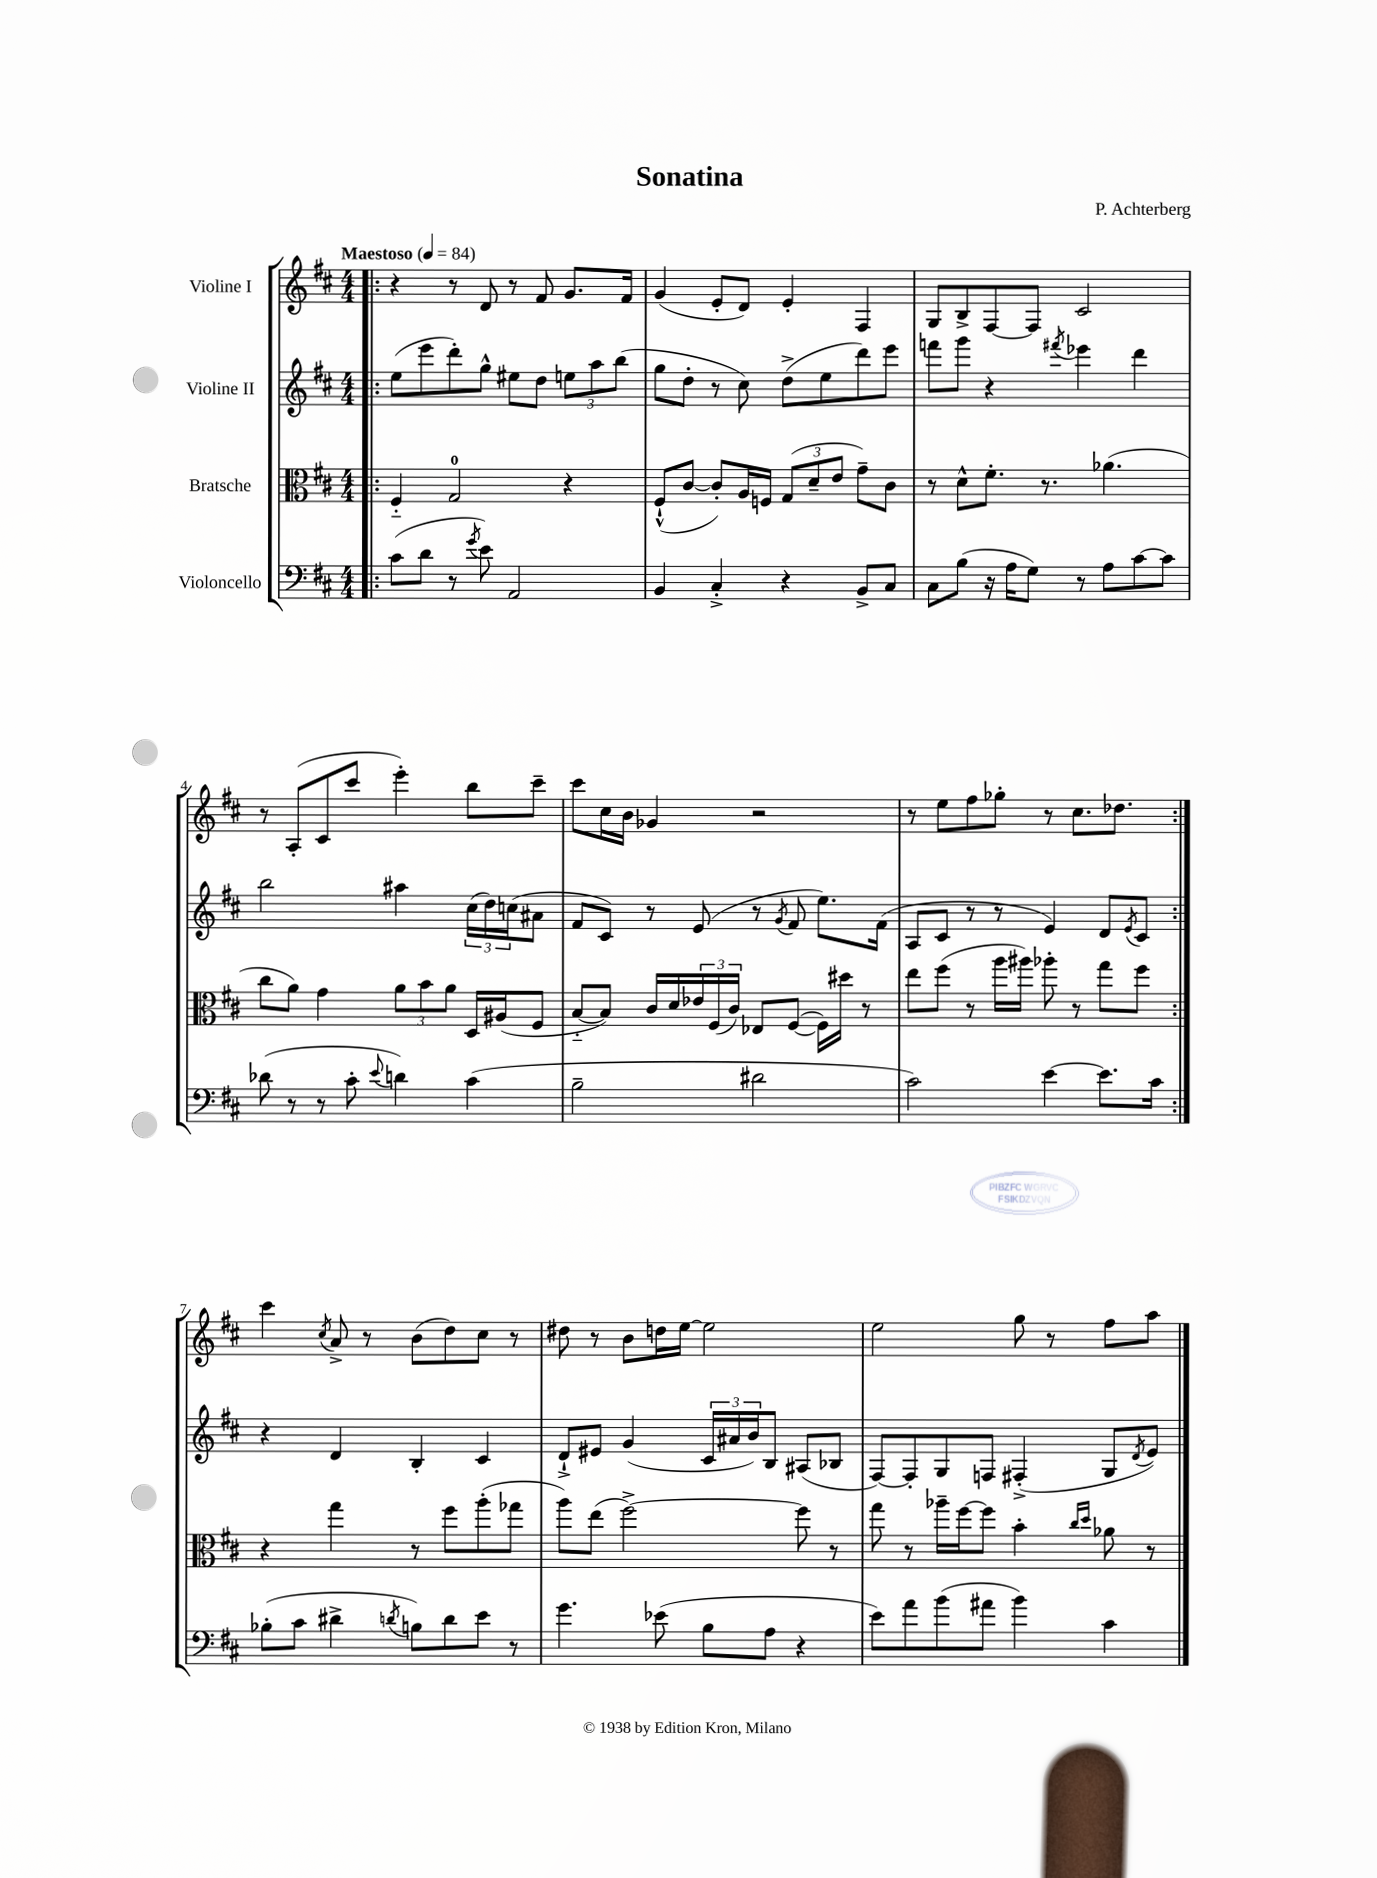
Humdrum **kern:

**kern	**kern	**kern	**kern
*part4	*part3	*part2	*part1
*staff4	*staff3	*staff2	*staff1
*I"Violoncello	*I"Bratsche	*I"Violine II	*I"Violine I
*clefF4	*clefC3	*clefG2	*clefG2
*k[f#c#]	*k[f#c#]	*k[f#c#]	*k[f#c#]
*M4/4	*M4/4	*M4/4	*M4/4
*MM84	*MM84	*MM84	*MM84
=1!|:	=1!|:	=1!|:	=1!|:
!	!	!	!LO:TX:a:B:t=Maestoso
(8c#\L	4F#/	(8ee\L	4r
8d\J	.	8eee\	.
8r	2G/	8ddd'\)	8r
8qg/	.	.	.
8e\)	.	8gg^^\J	8d/
2AA/	.	8ee#X\L	8r
.	.	8dd\J	8f#/
.	4r	12een\L	8.g/L
.	.	12aa\	.
.	.	(12bb\J	.
.	.	.	16f#/Jk
=2	=2	=2	=2
4BB/	(8F#`^^/L	8gg\L	(4g/
.	[8c#/J	8dd'\J	.
4C#'^/	8c#'/L])	8r	8e'/L
.	16A/L	8cc#\)	8d/J)
.	16Fn/JJ	.	.
4r	(12G/L	(8dd^\L	4e'/
.	12d~/	.	.
.	.	8ee\	.
.	12e/J	.	.
8BB^/L	8g~\L)	8ddd\)	4F#/
8C#/J	8c#\J	8eee\J	.
=3	=3	=3	=3
8C#\L	8r	8fffn\L	8G/L
(8B\J	8d^^\L	8ggg\J	8B^/
16r	8.f#'\J	4r	[8F#/
16A\KL	.	.	.
8G\J)	.	.	8F#/J]
.	8.r	.	.
.	.	8qfff#X/	.
8r	.	4eee-X\	2c#/
8A\L	(4.a-X\	.	.
[8c#\	.	4ddd\	.
8c#\J]	.	.	.
!!LO:LB:g=z
=4	=4	=4	=4
(8d-X\	8cc#\L	2bb\	8r
8r	8a\J)	.	(8A'/L
8r	4g\	.	8c#/
8c#'\	.	.	8ccc#/J
8qqe/	.	.	.
4dn\)	12a\L	4aa#X\	4eee'\)
.	12b\	.	.
.	12a\J	.	.
(4c#\	16D/LL	(24cc#\LL	8bb\L
.	.	24dd\)	.
.	(16A#X/J	.	.
.	.	(24ccn\J	.
.	8F#/J	8a#X\J	8ccc#~\J
=5	=5	=5	=5
2B~\	[8B/L	8f#/L	8ccc#\L
.	8B/J])	8c#/J)	16cc#\L
.	.	.	16b\JJ
.	16c#/LL	8r	4g-X/
.	16d/	.	.
.	24e-X/	(8e/	.
.	(24F#/	.	.
.	24c#/JJ)	.	.
2d#X\	8E-X/L	8r	2r
.	.	8qg/	.
.	([8F#/J	8f#/	.
.	16F#\LL])	8.ee\L)	.
.	16dd#X\JJ	.	.
.	8r	.	.
.	.	(16f#\Jk	.
=6	=6	=6	=6
2c#\)	8ee\L	8A/L	8r
.	(8ff#\J	8c#/J	8ee\L
.	8r	8r	8ff#\
.	16aa\LL	8r	8gg-X'\J
.	16aa#X\JJ)	.	.
[4e\	8aa-X'\	4e/)	8r
.	8r	.	8.cc#\L
8.e\L]	8gg\L	8d/L	.
.	.	.	8.dd-X\J
.	.	8qe/	.
.	8ff#\J	8c#/J	.
16c#\Jk	.	.	.
!!LO:LB:g=z
=7:|!	=7:|!	=7:|!	=7:|!
(8B-X'\L	4r	4r	4ccc#\
8c#\J	.	.	.
.	.	.	8qcc#/
4d#X^\	4gg\	4d/	8a^/
.	.	.	8r
8qdn/	.	.	.
8Bn\L)	8r	4B'/	(8b\L
8d\	8ff#\L	.	8dd\)
8e\J	(8aa'\	4c#/	8cc#\J
8r	8gg-X\J	.	8r
=8	=8	=8	=8
4.g\	8aa\L)	8d`^/L	8dd#X\
.	(8ee\J	8e#X/J	8r
.	[2ff#^\)	(4g/	8b\L
(8e-X\	.	.	16ddn\L
.	.	.	[16ee\JJ
8B\L	.	24c#/LL	2ee\]
.	.	24a#X/	.
.	.	24b/J)	.
8A\J	.	8B/J	.
4r	8ff#\]	(8A#X/L	.
.	8r	8B-X/J	.
=9	=9	=9	=9
8e\L)	8gg\	[8F#/L)	2ee\
8a\	8r	8F#'/]	.
(8b\	16aa-X~\LL	8G/	.
.	[16ff#\J	.	.
8a#X\J	8ff#\J]	8Fn/J	.
4b\)	4b'\	(4F#X'^/	8gg\
.	.	.	8r
.	16qqcc#/LL	.	.
.	16qqdd/JJ	.	.
4c#\	8a-X\	8G/L	8ff#\L
.	.	8qd/	.
.	8r	8e/J)	8aa\J
==	==	==	==
*-	*-	*-	*-
